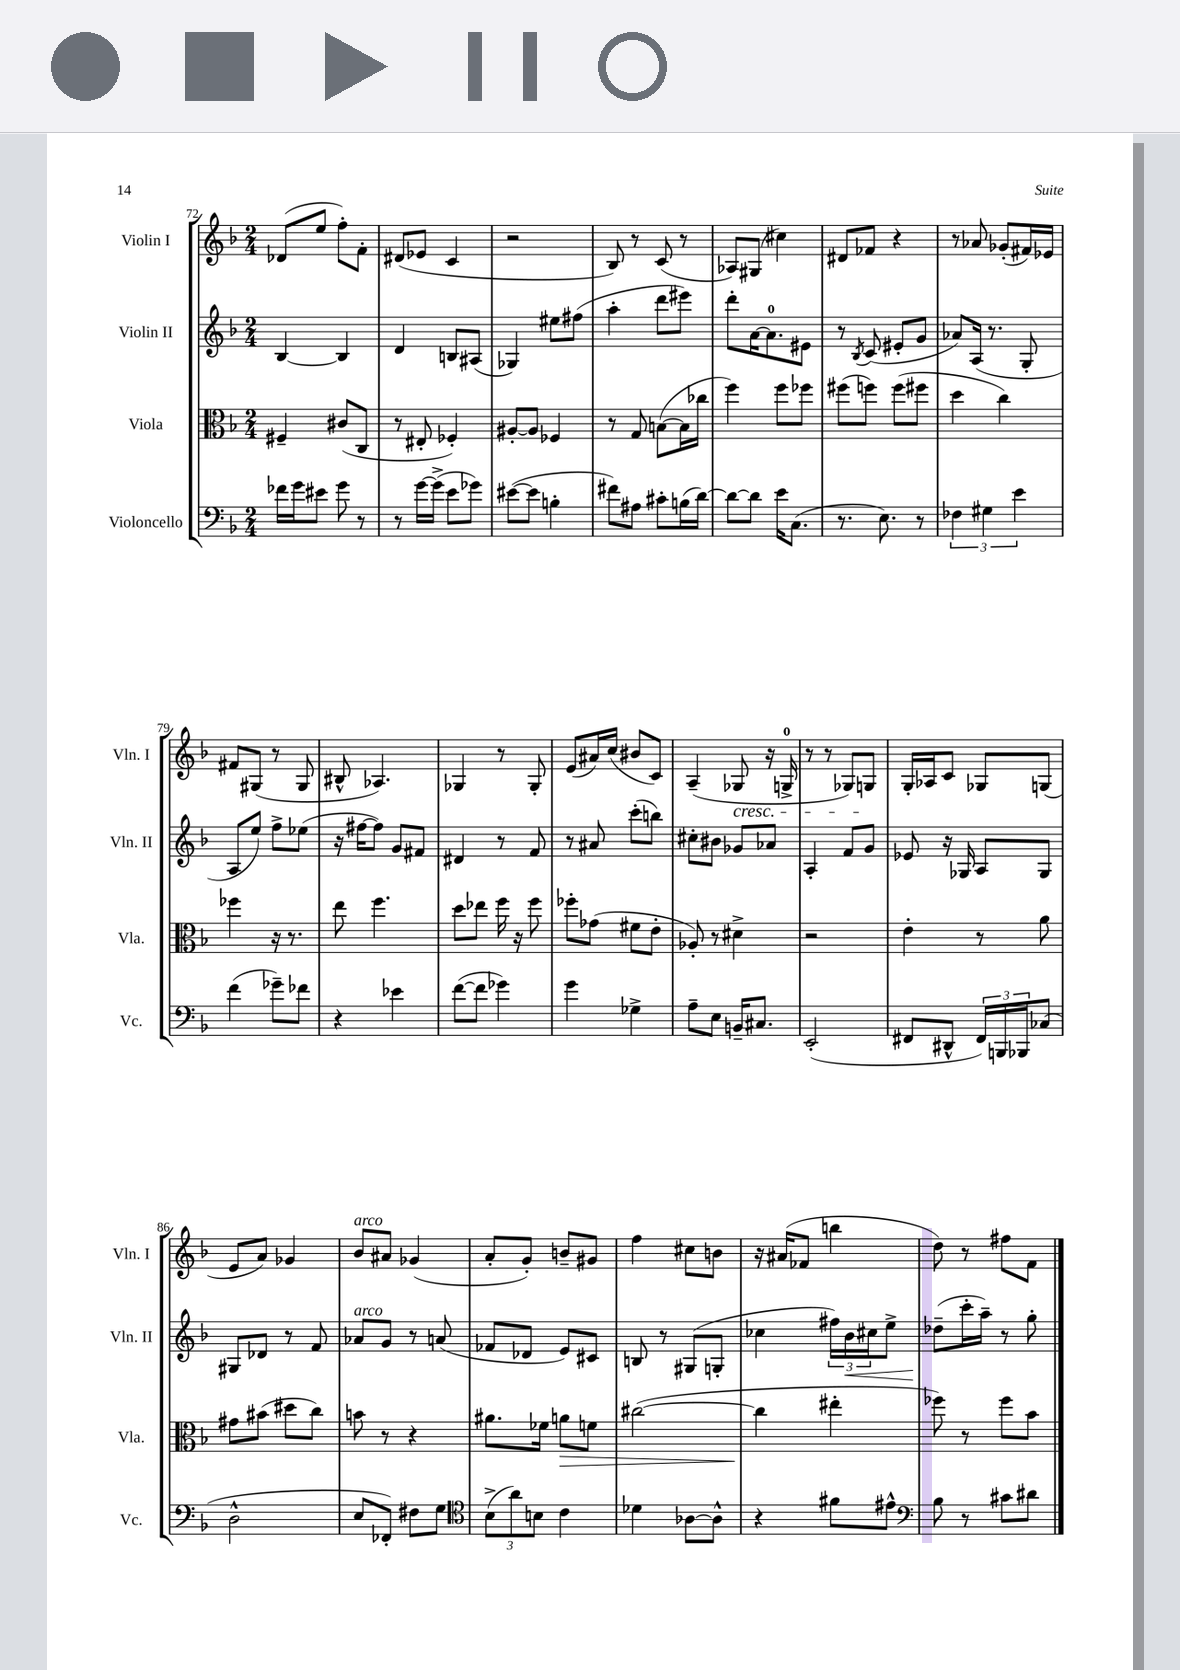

**kern	**kern	**dynam	**kern	**dynam	**kern
*part4	*part3	*part3	*part2	*part2	*part1
*staff4	*staff3	*staff3	*staff2	*staff2	*staff1
*I"Violoncello	*I"Viola	*	*I"Violin II	*	*I"Violin I
*I'Vc.	*I'Vla.	*	*I'Vln. II	*	*I'Vln. I
*clefF4	*clefC3	*	*clefG2	*	*clefG2
*k[b-]	*k[b-]	*	*k[b-]	*	*k[b-]
*M2/4	*M2/4	*	*M2/4	*	*M2/4
=72	=72	=72	=72	=72	=72
16f-X\LL	4F#X~/	.	[4B-/	.	(8d-X/L
16g\J	.	.	.	.	.
8e#X\J	.	.	.	.	8ee/J
8g\	(8c#X/L	.	4B-/]	.	8ff'\L)
8r	8C/J	.	.	.	8f'\J
=73	=73	=73	=73	=73	=73
8r	8r	.	4d/	.	(8d#X/L
[16g\LL	8E#X'/	.	.	.	8e-X/J
(16g^\JJ]	.	.	.	.	.
8e\L	4F-X'/)	.	8Bn/L	.	4c/
8g-X\J)	.	.	(8A#X/J	.	.
=74	=74	=74	=74	=74	=74
([8e#X\L	[8A#X'/L	.	4G-X/)	.	2r
8e#\J]	8A#/J]	.	.	.	.
4Bn'\	4F-X/	.	8ee#X\L	.	.
.	.	.	(8ff#X\J	.	.
=75	=75	=75	=75	=75	=75
8f#X\L)	8r	.	4aa'\	.	8B-/)
8A#X\J	8G/	.	.	.	8r
8c#X'\L	([8Bn\L	.	8ddd\L	.	(8c/
(16Bn\L	16B\L]	.	8eee#X\J)	.	8r
[16d\JJ)	16cc-X\JJ	.	.	.	.
=76	=76	=76	=76	=76	=76
8d\L_	4ff\)	.	8ddd'\L	.	8A-X/L)
8d\J]	.	.	[16a\K	.	(8G#X/J
.	.	.	8.a\]	.	.
16e\KL	8ff\L	.	.	.	4cc#X\)
(8.C\J	.	.	.	.	.
.	8ff-X\J	.	8e#X\J	.	.
=77	=77	=77	=77	=77	=77
8.r	(8ff#X\L	.	8r	.	8d#X/L
.	.	.	8qB-/	.	.
.	8ffn\J)	.	(8c/	.	8f-X/J
8.E\)	.	.	.	.	.
.	(8ff\L	.	8e#X'/L	.	4r
8r	8ff#X\J	.	8g/J	.	.
=78	=78	=78	=78	=78	=78
6F-X\	4dd\	.	8a-X/L)	.	8r
.	.	.	(16A/Jk	.	8a-X/
6G#X\	.	.	.	.	.
.	.	.	8.r	.	.
.	4cc\)	.	.	.	(8g-X'/L
6e\	.	.	.	.	.
.	.	.	8G'/	.	16f#X/L)
.	.	.	.	.	16e-X/JJ
!!LO:LB:g=z
=79	=79	=79	=79	=79	=79
(4f\	4ff-X\	.	8A/L	.	8f#X/L
.	.	.	8ee/J)	.	(8G#X/J
8g-X~\L)	16r	.	8ff^\L	.	8r
.	8.r	.	.	.	.
8f-X\J	.	.	(8ee-X\J	.	8G#/
=80	=80	=80	=80	=80	=80
4r	8ee\	.	16r	.	8B#X^^/
.	.	.	[16ff#X\KL	.	.
.	4.ff\	.	8ff#\J])	.	4.A-X/)
4e-X\	.	.	8g/L	.	.
.	.	.	8f#X/J	.	.
=81	=81	=81	=81	=81	=81
([8f\L	8dd\L	.	4d#X/	.	4G-X/
8f\J]	8ee-X\J	.	.	.	.
4g-X\)	16ff\	.	8r	.	8r
.	16r	.	.	.	.
.	8ff\	.	8f/	.	8G-'/
=82	=82	=82	=82	=82	=82
4g\	8ff-X'\L	.	8r	.	(8e/L
.	(8g-X\J	.	8a#X/	.	16a#X/L)
.	.	.	.	.	(16cc/JJ
4G-X^\	8f#X\L	.	(8ccc'\L	.	8b#X/L
.	8e'\J	.	8bbn\J)	.	8c/J)
=83	=83	=83	=83	=83	=83
8A~\L	8A-X'/)	.	8cc#X'\L	.	(4A~/
8E\J	8r	.	8b#X\J	.	.
!	!	!	!	!	!LO:TX:b:i:t=cresc.
16BBn~/KL	4d#X^\	.	8g-X/L	.	8G-X/
8.C#X/J	.	.	.	.	.
.	.	.	8a-X/J	.	16r
.	.	.	.	.	16Gn^/
=84	=84	=84	=84	=84	=84
(2EE'/	2r	.	4A'/	.	8r
.	.	.	.	.	8r
.	.	.	8f/L	.	8G-X/L)
.	.	.	8g/J	.	8Gn/J
=85	=85	=85	=85	=85	=85
8FF#X/L	4e'\	.	8e-X/	.	16G'/LL
.	.	.	.	.	16A-X/J
8DD#X^^/J	.	.	16r	.	8c/J
.	.	.	16G-X/	.	.
24FF#/LL)	8r	.	8A/L	.	8G-X/L
24BBBn/	.	.	.	.	.
24BBB-X/J	.	.	.	.	.
(8C-X/J	8a\	.	8G-/J	.	(8Gn/J
!!LO:LB:g=z
=86	=86	=86	=86	=86	=86
2D^^\	8g#X\L	.	8G#X/L	.	8e/L
.	(8b#X\J	.	8d-X/J	.	8a/J)
.	8dd#X\L	.	8r	.	4g-X/
.	8cc\J)	.	8f/	.	.
=87	=87	=87	=87	=87	=87
!	!	!	!	!	!LO:TX:a:i:t=arco
!	!	!	!LO:TX:a:i:t=arco	!	!
8E/L	8bn\	.	8a-X/L	.	8b-/L
8FF-X'/J)	8r	.	8g/J	.	8a#X/J
8F#X\L	4r	.	8r	.	(4g-X/
8G\J	.	.	(8an/	.	.
=88	=88	=88	=88	=88	=88
*clefC4	*	*	*	*	*
(12B-^\L	8.a#X\L	.	8f-X/L	.	8a'/L
12a\)	.	.	.	.	.
.	.	.	8d-X/J	.	8g'/J)
12Bn\J	.	.	.	.	.
.	16f-X\Jk	.	.	.	.
!	!	!LO:HP:b	!	!	!
4c\	8an\L	>	8e/L)	.	8bn~/L
.	8fn\J	.	8c#X/J	.	8g#X/J
=89	=89	=89	=89	=89	=89
4d-X\	([2cc#X\	.	8Bn/	.	4ff\
.	.	.	8r	.	.
[8A-X\L	.	.	(8G#X/L	.	8cc#X\L
8A-^^\J]	.	.	8Gn'/J	.	8bn\J
=90	=90	=90	=90	=90	=90
4r	4cc#\]	.	4cc-X\	.	16r
.	.	.	.	.	(16a#X/KL
.	.	.	.	.	8f-X/J
8f#X\L	4ee#X'\	]	24ff#X\LL)	.	4bbn\
!	!	!	!	!LO:HP:b	!
.	.	.	24b-\	<	.
.	.	.	24cc#X\J	.	.
8e#X^^\J	.	.	8ee^\J	.	.
=91	=91	=91	=91	=91	=91
*clefF4	*	*	*	*	*
8B-\	8ff-X\)	.	(8dd-X~\L	.	8dd\)
8r	8r	.	16ccc'\L	[	8r
.	.	.	16aa~\JJ)	.	.
8c#X\L	8ff-\L	.	8r	.	8ff#X\L
8d#X\J	8b-\J	.	8gg'\	.	8f\J
==	==	==	==	==	==
*-	*-	*-	*-	*-	*-
